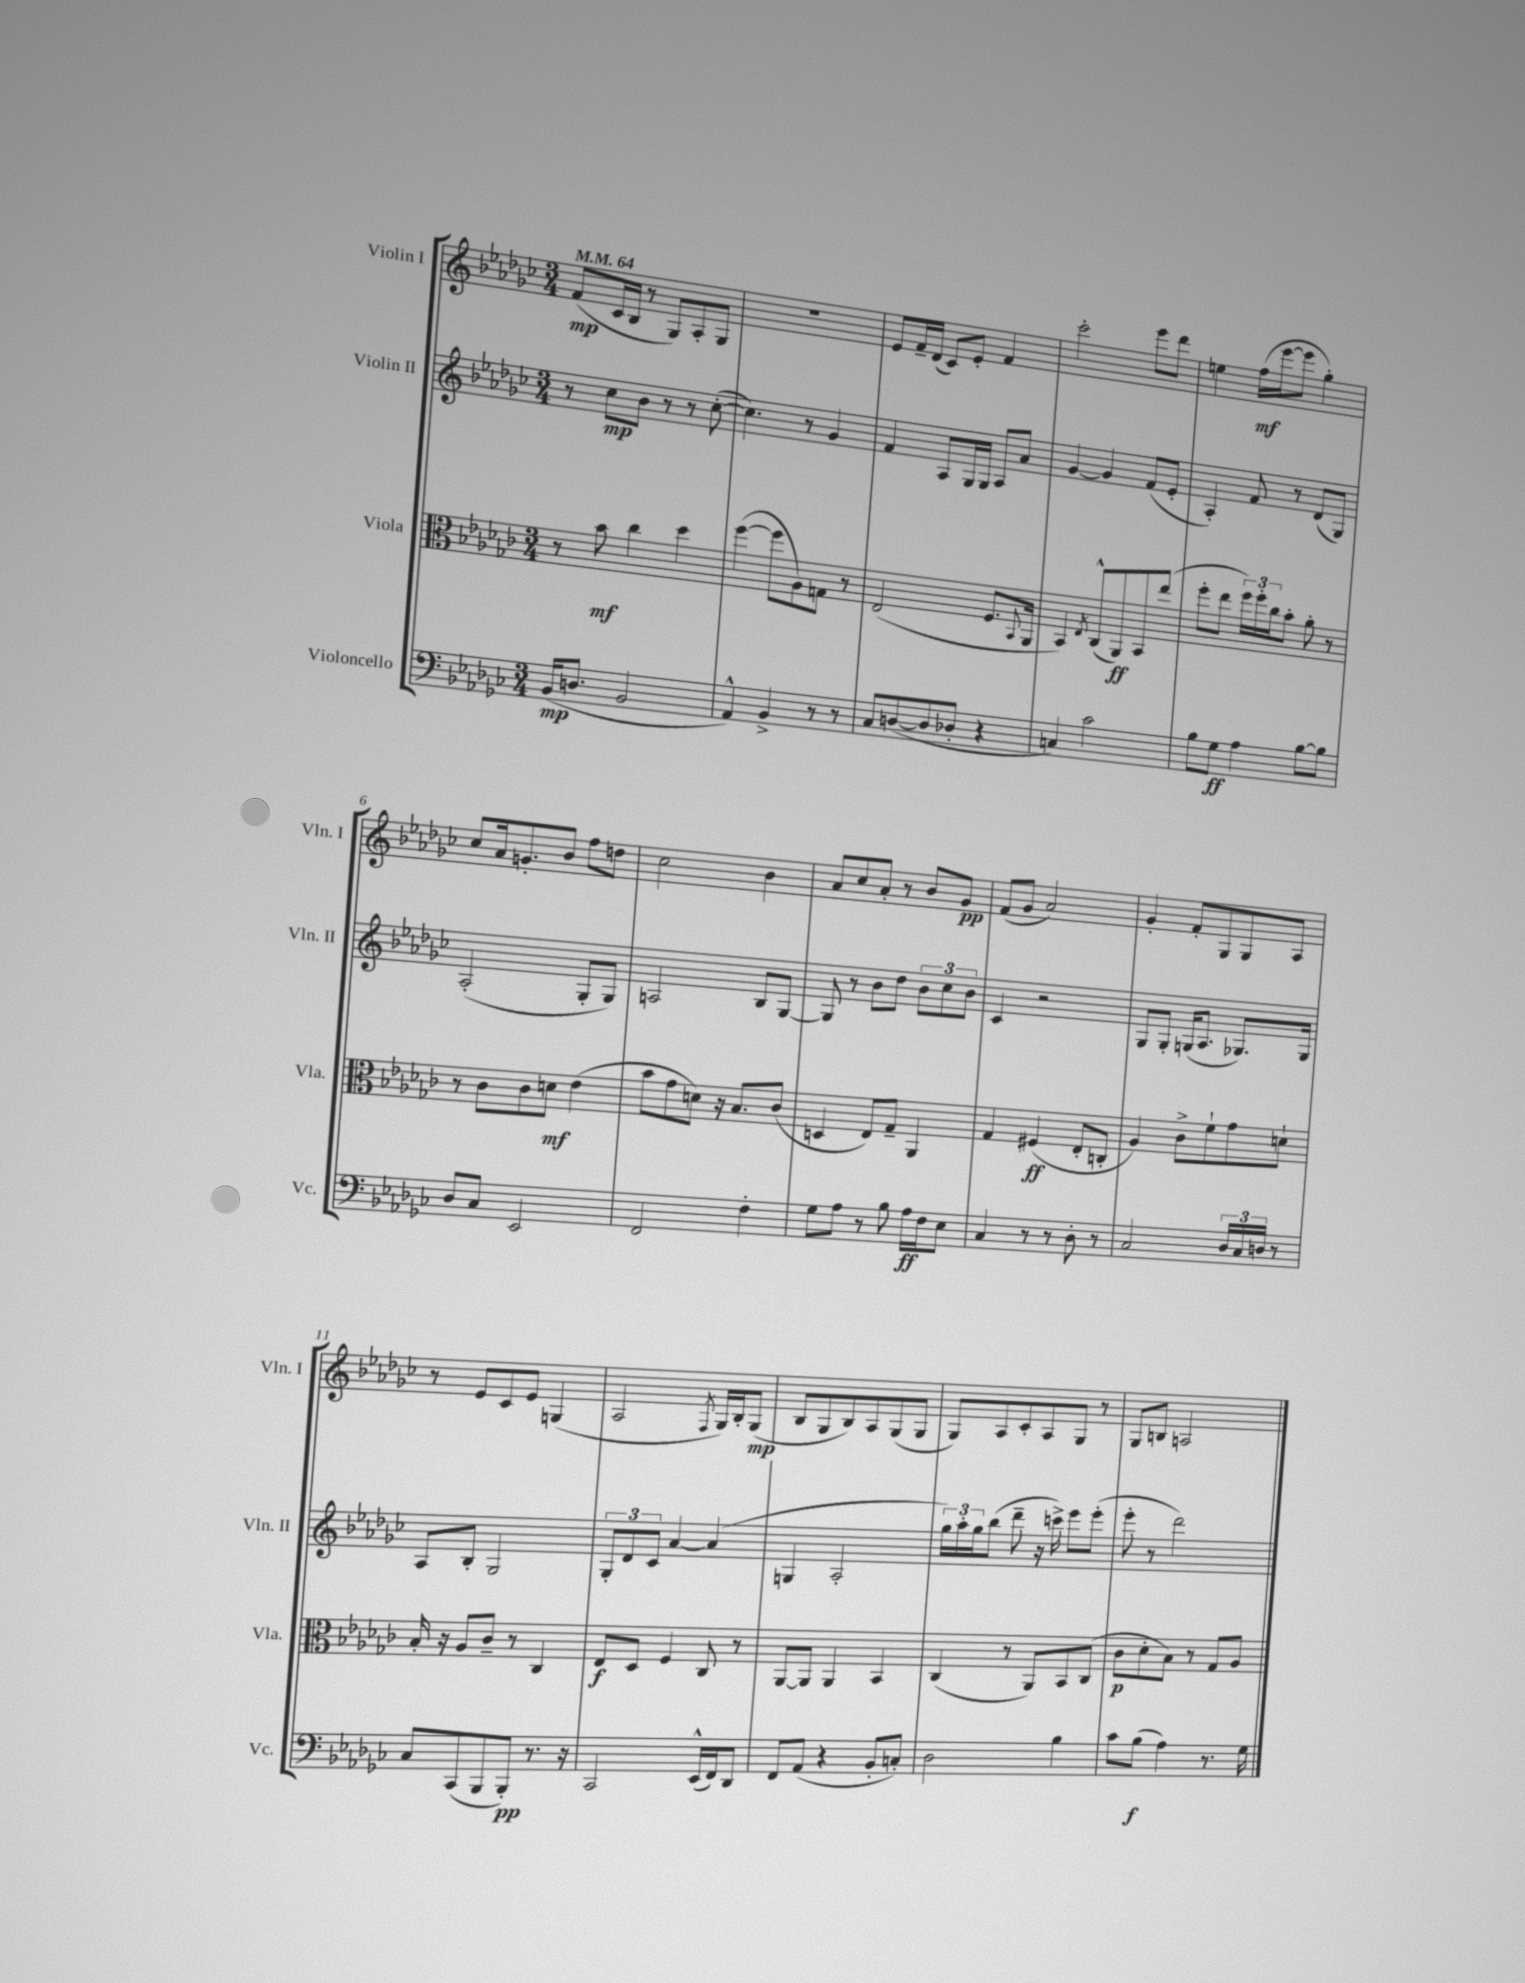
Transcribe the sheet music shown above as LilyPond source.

<<
\new StaffGroup <<
\new Staff = "s0" \with { instrumentName = "Violin I" shortInstrumentName = "Vln. I" } {
    \clef treble \key ges \major \numericTimeSignature \time 3/4 \tempo 4 = 64
    f'8\mp( ces'16 bes16 r8 ges8) aes8-. ges8 |
    R2. |
    ees'8 f'16-- des'16( ces'8) ees'8-. f'4 |
    ces'''2-. ees'''8 des'''8 |
    e''4 f''16\mf( ees'''16~ ees'''8 ges''4-.) |
    ces''8 aes'16 g'8.-. bes'8 f''8 d''8 |
    ces''2 bes'4 |
    aes'8 ces''8 aes'8-. r8 bes'8 ges'8\pp |
    f'8( ges'8 aes'2) |
    ges'4-. f'8-. ges8 ges8 aes8 |
    r8 ees'8 ces'8 ees'8 g4( |
    aes2 \acciaccatura { f8 } ges16) bes16-. ges8\mp( |
    bes8 ges8 bes8) aes8 ges8( ges8 |
    ges8) aes8 ces'8-. aes8 ges8 r8 |
    ges8 b8 a2 \bar "|." |
}
\new Staff = "s1" \with { instrumentName = "Violin II" shortInstrumentName = "Vln. II" } {
    \clef treble \key ges \major \numericTimeSignature \time 3/4
    r8 ces''8\mp bes'8 r8 r8 ces''8~-.( |
    ces''4.) r8 ges'4 |
    f'4 aes8 ges16 ges16 aes8 aes'8 |
    ges'4~ ges'4 f'8( ees'8-. |
    aes4-.) f'8 r8 des'8( ges8) |
    aes2-.( ges8-. ges8) |
    a2 bes8 ges8~ |
    ges8 r8 bes'8 des''8 \tuplet 3/2 { bes'8 ces''8 bes'8 } |
    ces'4 r2 |
    ges8 ges8-. g16( aes8. ges8.) ges16 |
    aes8 bes8-. ges2 |
    \tuplet 3/2 { ges8-. des'8 ces'8 } aes'4~ aes'4( |
    g4 aes2-. |
    \tuplet 3/2 { ges''16) aes''16-. ges''16 } bes''8( des'''8-- r16 c'''16->) ees'''8 ees'''8-.( |
    ees'''8-. r8 des'''2) \bar "|." |
}
\new Staff = "s2" \with { instrumentName = "Viola" shortInstrumentName = "Vla." } {
    \clef alto \key ges \major \numericTimeSignature \time 3/4
    r8 bes'8\mf ces''4 des''4 |
    f''4~( f''8 aes8) g8 r8 |
    ees2( f8. \appoggiatura { bes,8 } aes,16 |
    bes,4) \acciaccatura { ees8 } ces8-^( aes,8\ff) bes,8 ees''8( |
    f''8-. ees''8 \tuplet 3/2 { f''16) f''16-. ces''16 } bes'8-. aes'8-. r8 |
    r8 ces'8 ces'8 d'8\mf ees'4( |
    bes'8 ges'8 d'8) r16 bes8. ces'8( |
    d4 ees8) ges8-- aes,4 |
    ges4 fis4\ff( ees8-. c8-. |
    aes4) ces'8-> f'8-! ges'8 d'8-! |
    bes16-. r16 aes8 ces'8-- r8 ces4 |
    ees8\f des8 f4 ces8 r8 |
    aes,8~ aes,8 aes,4 bes,4 |
    ces4( r8 aes,8) bes,8 ces8( |
    ces'8\p des'8-. bes8) r8 ges8 aes8 \bar "|." |
}
\new Staff = "s3" \with { instrumentName = "Violoncello" shortInstrumentName = "Vc." } {
    \clef bass \key ges \major \numericTimeSignature \time 3/4
    bes,16\mp( d8. bes,2 |
    aes,4-^) bes,4-> r8 r8 |
    ces8 d8~( d8 des8-. r4 |
    c4) ces'2 |
    bes8 ges8\ff aes4 bes8~ bes8 |
    des8 ces8 ees,2 |
    f,2 f4-. |
    ges8 aes8 r8 bes8 aes16\ff f16 ees8 |
    ces4 r8 r8 des8-. r8 |
    ces2 \tuplet 3/2 { des16 ces16 d16 } r8 |
    ces8 ces,8( bes,,8 bes,,8-.\pp) r8. r16 |
    ces,2 ees,16-^( f,16) des,8 |
    f,8 aes,8( r4 bes,8-. c8-.) |
    des2 bes4 |
    ces'8 bes8\f( aes4) r8. ges16 \bar "|." |
}
>>
>>
